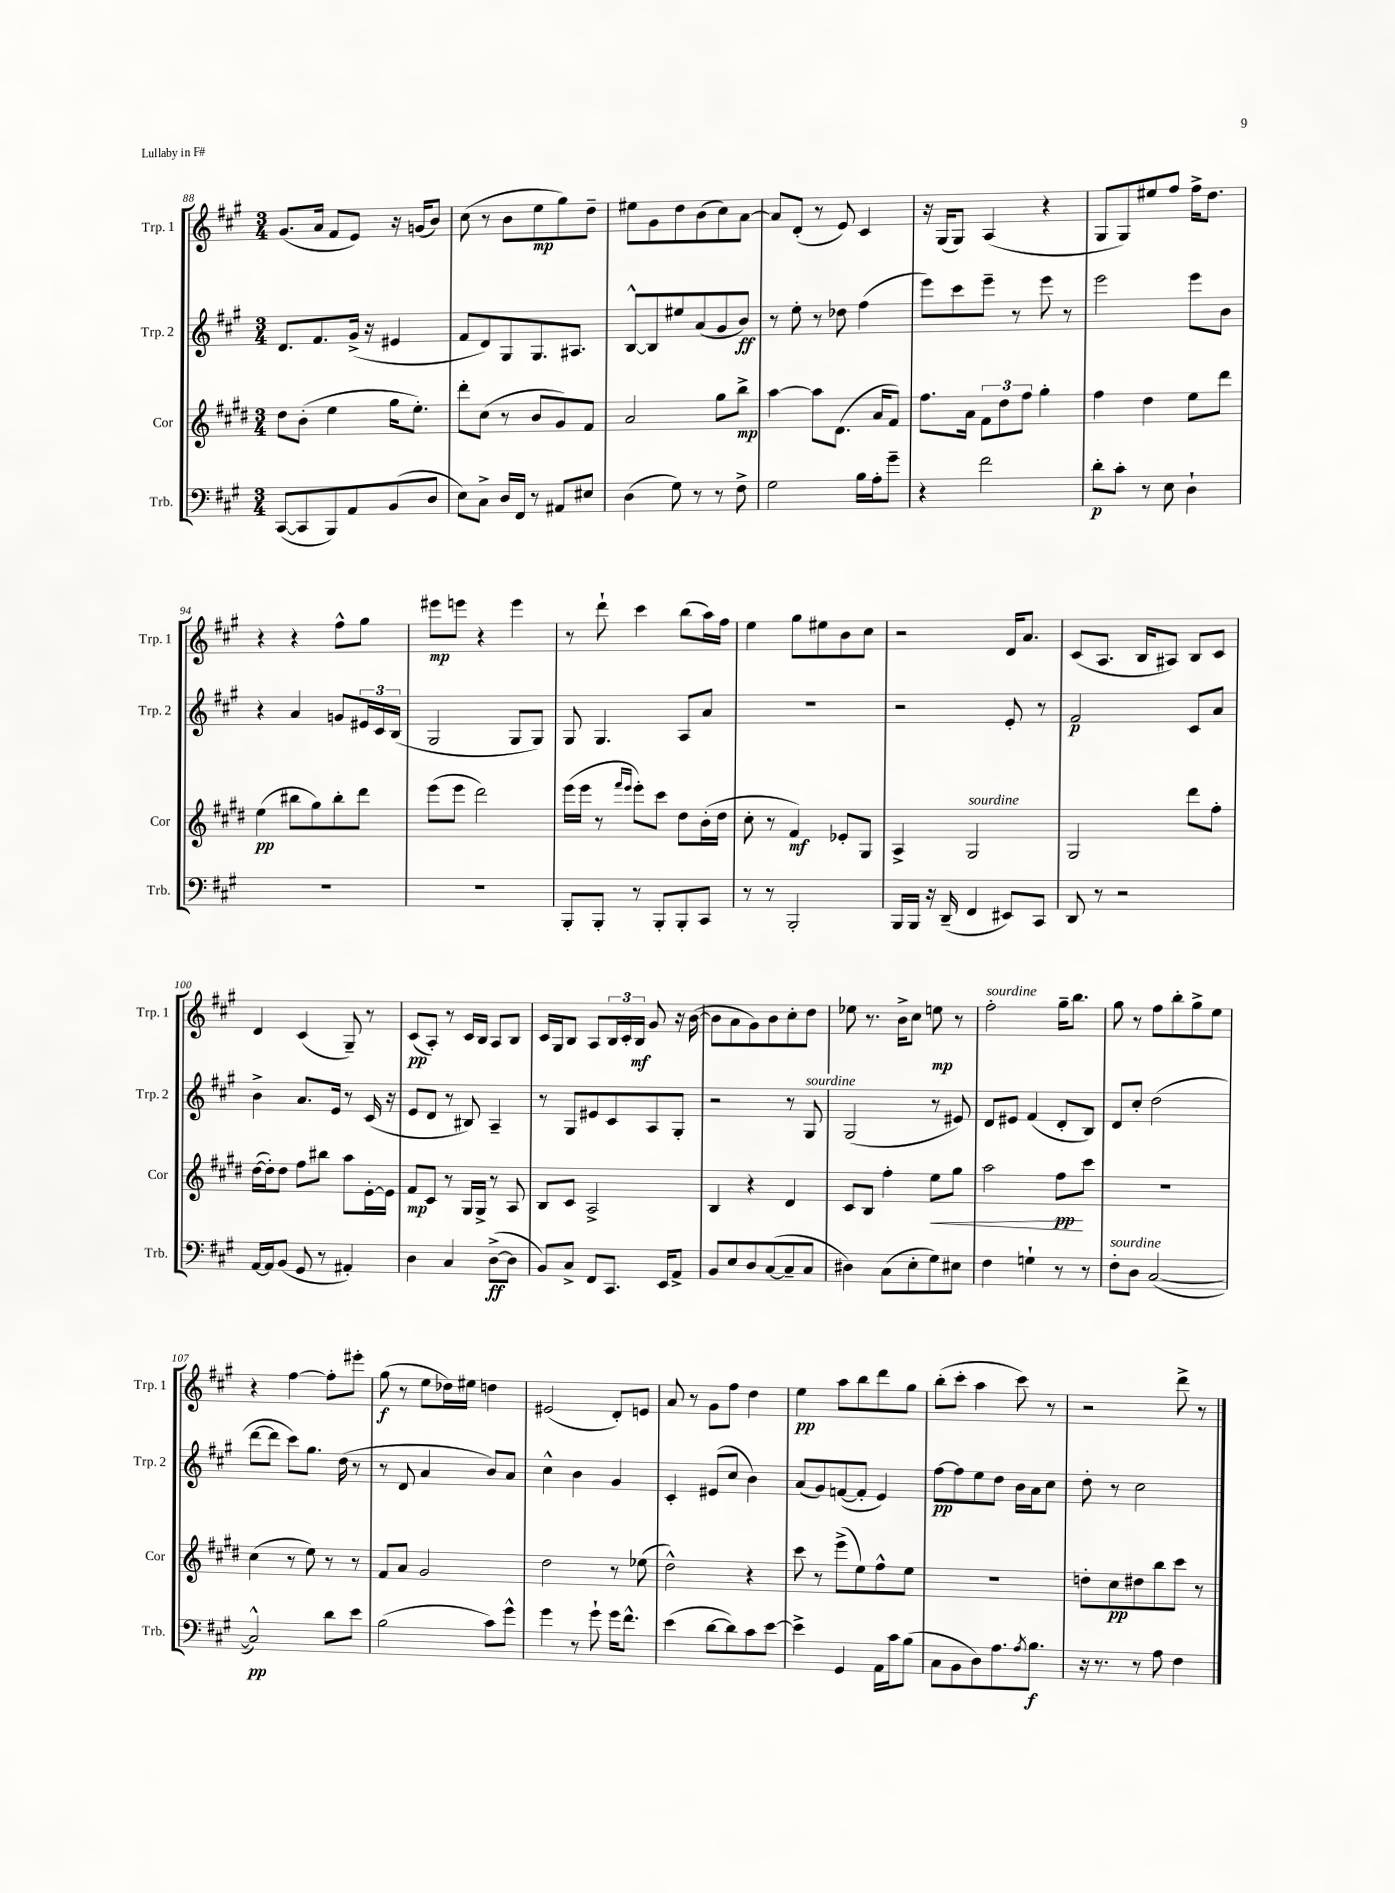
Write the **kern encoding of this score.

**kern	**dynam	**kern	**dynam	**kern	**dynam	**kern	**dynam
*part4	*part4	*part3	*part3	*part2	*part2	*part1	*part1
*staff4	*staff4	*staff3	*staff3	*staff2	*staff2	*staff1	*staff1
*I"Trb.	*	*I"Cor	*	*I"Trp. 2	*	*I"Trp. 1	*
*I'Trb.	*	*I'Cor	*	*I'Trp. 2	*	*I'Trp. 1	*
*clefF4	*	*clefG2	*	*clefG2	*	*clefG2	*
*k[f#c#g#]	*	*k[f#c#g#d#]	*	*k[f#c#g#]	*	*k[f#c#g#]	*
*M3/4	*	*M3/4	*	*M3/4	*	*M3/4	*
=88	=88	=88	=88	=88	=88	=88	=88
([8CC#/L	.	8dd#\L	.	8.d/L	.	(8.g#/L	.
8CC#/]	.	(8b'\J	.	.	.	.	.
.	.	.	.	8.f#/	.	16a/Jk	.
8BBB/)	.	4ee\	.	.	.	8f#/L	.
8AA/	.	.	.	(16g#^/Jk	.	8e/J)	.
.	.	.	.	16r	.	.	.
(8BB/	.	16gg#\KL	.	4e#X/	.	16r	.
.	.	8.ee'\J)	.	.	.	(16gn/KL	.
8D/J	.	.	.	.	.	8b/J)	.
=89	=89	=89	=89	=89	=89	=89	=89
8E\L)	.	8ddd#'\L	.	8f#/L	.	(8cc#\	.
8C#^\J	.	(8cc#\J	.	8d/)	.	8r	.
16D/LL	.	8r	.	8G#/	.	8b\L	.
16FF#/JJ	.	.	.	.	.	.	.
8r	.	8b/L	.	8.G#/	.	8ee\	mp
8AA#X/L	.	8g#/)	.	.	.	8gg#\)	.
.	.	.	.	8.A#X/J	.	.	.
8E#X/J	.	8f#/J	.	.	.	8dd~\J	.
=90	=90	=90	=90	=90	=90	=90	=90
(4D\	.	2a/	.	[8B^^/L	.	8ee#X\L	.
.	.	.	.	8B/]	.	8g#\	.
8G#\)	.	.	.	8ee#X/	.	8dd\	.
8r	.	.	.	(8a/	.	(8b\	.
8r	.	8gg#\L	.	8g#/	.	8cc#\)	.
8F#^\	.	8bb^\J	mp	8b/J)	ff	[8a\J	.
=91	=91	=91	=91	=91	=91	=91	=91
2G#\	.	[4aa\	.	8r	.	8a/L]	.
.	.	.	.	8ee'\	.	(8d'/J	.
.	.	8aa\L]	.	8r	.	8r	.
.	.	(8.d#\J	.	8dd-X\	.	8e/)	.
16B\LL	.	.	.	(4ff#\	.	4c#/	.
16A'\J	.	16a/KL	.	.	.	.	.
8g#~\J	.	8f#/J)	.	.	.	.	.
=92	=92	=92	=92	=92	=92	=92	=92
4r	.	8.ff#\L	.	8eee\L)	.	16r	.
.	.	.	.	.	.	(16G#/KL	.
.	.	.	.	8ccc#\	.	8G#/J)	.
.	.	16a\Jk	.	.	.	.	.
2f#\	.	12f#\L	.	8eee~\J	.	(4A/	.
.	.	12dd#\	.	.	.	.	.
.	.	.	.	8r	.	.	.
.	.	12ff#\J	.	.	.	.	.
.	.	4gg#'\	.	8eee\	.	4r	.
.	.	.	.	8r	.	.	.
=93	=93	=93	=93	=93	=93	=93	=93
8d'\L	p	4ff#\	.	2eee\	.	8G#/L	.
8c#'\J	.	.	.	.	.	8G#/)	.
8r	.	4dd#\	.	.	.	8ee#X/	.
8E\	.	.	.	.	.	8ff#/J	.
4D`\	.	8ee\L	.	8eee\L	.	16ff#^\KL	.
.	.	.	.	.	.	8.dd\J	.
.	.	8ddd#\J	.	8b\J	.	.	.
!!LO:LB:g=z
=94	=94	=94	=94	=94	=94	=94	=94
2.r	.	(4ee\	pp	4r	.	4r	.
.	.	8bb#X\L	.	4a/	.	4r	.
.	.	8gg#\)	.	.	.	.	.
.	.	8bb#'\	.	8gn/L	.	8ff#^^\L	.
.	.	8ddd#\J	.	24e#X/L	.	8gg#\J	.
.	.	.	.	24c#/	.	.	.
.	.	.	.	(24B/JJ	.	.	.
=95	=95	=95	=95	=95	=95	=95	=95
2.r	.	(8eee\L	.	2G#/	.	8eee#X\L	mp
.	.	8eee\J	.	.	.	8eeen\J	.
.	.	2ddd#\)	.	.	.	4r	.
.	.	.	.	8G#/L	.	4eee\	.
.	.	.	.	8G#/J)	.	.	.
=96	=96	=96	=96	=96	=96	=96	=96
8BBB'/L	.	(16eee\LL	.	8G#/	.	8r	.
.	.	16eee\JJ	.	.	.	.	.
8BBB'/J	.	8r	.	4.G#/	.	8ddd`\	.
.	.	16qqfff#/LL	.	.	.	.	.
.	.	16qqeee/JJ	.	.	.	.	.
8r	.	8eee'\L)	.	.	.	4ccc#\	.
8BBB'/L	.	8ccc#\J	.	.	.	.	.
8BBB'/	.	8dd#\L	.	8A/L	.	(8bb\L	.
8CC#/J	.	(16b'\L	.	8a/J	.	16aa\L)	.
.	.	16dd#\JJ	.	.	.	16ff#\JJ	.
=97	=97	=97	=97	=97	=97	=97	=97
8r	.	8cc#'\	.	2.r	.	4ee\	.
8r	.	8r	.	.	.	.	.
2BBB'/	.	4f#/)	mf	.	.	8gg#\L	.
.	.	.	.	.	.	8ee#X\	.
.	.	8e-X'/L	.	.	.	8b\	.
.	.	8G#/J	.	.	.	8cc#\J	.
=98	=98	=98	=98	=98	=98	=98	=98
16BBB/LL	.	4A^/	.	2r	.	2r	.
16BBB/JJ	.	.	.	.	.	.	.
16r	.	.	.	.	.	.	.
(16DD~/	.	.	.	.	.	.	.
!	!	!LO:TX:a:i:t=sourdine	!	!	!	!	!
4FF#/	.	2G#/	.	.	.	.	.
8EE#X/L)	.	.	.	8e'/	.	16d/KL	.
.	.	.	.	.	.	8.a/J	.
8CC#/J	.	.	.	8r	.	.	.
=99	=99	=99	=99	=99	=99	=99	=99
8DD/	.	2G#/	.	2f#/	p	(8c#/L	.
8r	.	.	.	.	.	8.A/J	.
2r	.	.	.	.	.	.	.
.	.	.	.	.	.	16B/KL	.
.	.	.	.	.	.	8A#X/J)	.
.	.	8ddd#\L	.	8c#/L	.	8B/L	.
.	.	8ff#'\J	.	8a/J	.	8c#/J	.
!!LO:LB:g=z
=100	=100	=100	=100	=100	=100	=100	=100
[16AA/LL	.	([16dd#\LL	.	4b^\	.	4d/	.
16AA/J]	.	16dd#'\J])	.	.	.	.	.
(8BB/J	.	8dd#\J	.	.	.	.	.
8GG#/	.	8ff#\L	.	8.a/L	.	(4c#/	.
8r	.	8bb#X\J	.	.	.	.	.
.	.	.	.	16e/Jk	.	.	.
4AA#X'/)	.	8aa\L	.	8r	.	8G#~/)	.
.	.	[16e'\L	.	(16c#/	.	8r	.
.	.	16e\JJ]	.	16r	.	.	.
=101	=101	=101	=101	=101	=101	=101	=101
4D\	.	8f#/L	mp	8e/L	.	(8c#/L	pp
.	.	8c#/J	.	8d/J	.	8A'/J)	.
4C#/	.	8r	.	8r	.	8r	.
.	.	16G#/LL	.	8B#X/)	.	16c#/LL	.
.	.	16G#^/JJ	.	.	.	16B/JJ	.
([8D^\L	ff	8r	.	4A~/	.	8A/L	.
8D\J]	.	8A/	.	.	.	8B/J	.
=102	=102	=102	=102	=102	=102	=102	=102
8BB/L)	.	8B/L	.	8r	.	16c#/LL	.
.	.	.	.	.	.	16G#/J	.
8C#^/J	.	8c#/J	.	8G#/L	.	8B/J	.
8FF#/L	.	2A^/	.	8e#X/	.	8A/L	.
8.CC#/J	.	.	.	8c#/	.	24B/L	.
.	.	.	.	.	.	24c#'/	.
.	.	.	.	.	.	24B/JJ	mf
.	.	.	.	8A/	.	8g#/	.
16EE/KL	.	.	.	.	.	.	.
8AA^/J	.	.	.	8G#'/J	.	16r	.
.	.	.	.	.	.	([16b\	.
=103	=103	=103	=103	=103	=103	=103	=103
8BB/L	.	4B/	.	2r	.	8b\L]	.
8E/	.	.	.	.	.	8a\	.
8D/	.	4r	.	.	.	8g#\)	.
([8C#/	.	.	.	.	.	8b\	.
8C#~/]	.	4d#/	.	8r	.	8cc#'\	.
!	!	!	!	!LO:TX:a:i:t=sourdine	!	!	!
8C#/J	.	.	.	8G#/	.	8dd\J	.
=104	=104	=104	=104	=104	=104	=104	=104
4D#X\)	.	8c#/L	.	(2G#/	.	8ee-X\	.
.	.	8B/J	.	.	.	8.r	.
(8C#\L	.	4ff#'\	.	.	.	.	.
.	.	.	.	.	.	16b^\KL	.
8E'\	.	.	.	.	.	8cc#\J	.
!	!	!	!LO:HP:b	!	!	!	!
8G#\)	.	8ee\L	<	8r	.	8een\	mp
8E#X\J	.	8gg#\J	.	8e#X/)	.	8r	.
=105	=105	=105	=105	=105	=105	=105	=105
!	!	!	!	!	!	!LO:TX:a:i:t=sourdine	!
4F#\	.	2aa\	.	8d/L	.	2ff#'\	.
.	.	.	.	8e#X/J	.	.	.
4Gn`\	.	.	.	(4f#/	.	.	.
8r	.	8ff#\L	pp	8d'/L	.	16gg#~\KL	.
.	.	.	.	.	.	8.bb\J	.
8r	.	8ccc#\J	[	8B/J)	.	.	.
=106	=106	=106	=106	=106	=106	=106	=106
!LO:TX:a:i:t=sourdine	!	!	!	!	!	!	!
8F#'\L	.	2.r	.	8d/L	.	8gg#\	.
8D\J	.	.	.	8cc#'/J	.	8r	.
([2C#/	.	.	.	(2dd\	.	8ff#\L	.
.	.	.	.	.	.	8bb'\	.
.	.	.	.	.	.	8gg#^\	.
.	.	.	.	.	.	8ee\J	.
!!LO:LB:g=z
=107	=107	=107	=107	=107	=107	=107	=107
2C#^^/])	pp	(4cc#\	.	[8ddd\L	.	4r	.
.	.	.	.	8ddd\J]	.	.	.
.	.	8r	.	8ccc#\L)	.	[4ff#\	.
.	.	8ee\)	.	8.gg#\J	.	.	.
8d\L	.	8r	.	.	.	8ff#'\L]	.
.	.	.	.	(16dd\	.	.	.
8e\J	.	8r	.	8r	.	8eee#X'\J	.
=108	=108	=108	=108	=108	=108	=108	=108
(2B\	.	8f#/L	.	8r	.	(8gg#\	f
.	.	8a/J	.	8d/	.	8r	.
.	.	2g#/	.	4a/	.	8ee\L	.
.	.	.	.	.	.	16dd-X\L)	.
.	.	.	.	.	.	16ee#X\JJ	.
8c#\L)	.	.	.	8b/L)	.	4ddn\	.
8g#^^\J	.	.	.	8a/J	.	.	.
=109	=109	=109	=109	=109	=109	=109	=109
4g#\	.	2dd#\	.	4cc#^^\	.	(2e#X/	.
8r	.	.	.	4b\	.	.	.
8g#`\	.	.	.	.	.	.	.
16g#\KL	.	8r	.	4g#/	.	8d'/L)	.
8.f#^^\J	.	.	.	.	.	.	.
.	.	(8ee-X\	.	.	.	8en/J	.
=110	=110	=110	=110	=110	=110	=110	=110
(4e\	.	2dd#^^\)	.	4c#'/	.	8a/	.
.	.	.	.	.	.	8r	.
[8d\L	.	.	.	(8e#X/L	.	8g#\L	.
8d\])	.	.	.	8cc#/J	.	8ff#\J	.
8c#\	.	4r	.	4b\)	.	4dd\	.
[8e\J	.	.	.	.	.	.	.
=111	=111	=111	=111	=111	=111	=111	=111
4e^\]	.	8ccc#\	.	(8a/L	.	4ee\	pp
.	.	8r	.	8g#/)	.	.	.
4GG#/	.	(8eee^\L	.	([8fn/	.	8aa\L	.
.	.	8ee\)	.	8f'/J]	.	8bb\	.
16AA\LL	.	8ff#^^\	.	4e/)	.	8ddd\	.
16c#\J	.	.	.	.	.	.	.
(8B\J	.	8ee\J	.	.	.	8gg#\J	.
=112	=112	=112	=112	=112	=112	=112	=112
8C#\L	.	2.r	.	[8ff#\L	pp	(8bb'\L	.
8BB\	.	.	.	8ff#\]	.	8ccc#'\J	.
8D\)	.	.	.	8ee\	.	4aa\	.
8.A\	.	.	.	8dd\J	.	.	.
.	.	.	.	16b\LL	.	8ccc#\)	.
8qA/	.	.	.	.	.	.	.
8.B\J	f	.	.	16a\J	.	.	.
.	.	.	.	8cc#\J	.	8r	.
=113	=113	=113	=113	=113	=113	=113	=113
16r	.	8ddn'\L	.	8dd'\	.	2r	.
8.r	.	.	.	.	.	.	.
.	.	8cc#\	pp	8r	.	.	.
8r	.	8dd#X\	.	2cc#\	.	.	.
8A\	.	8bb\	.	.	.	.	.
4F#\	.	8ccc#\J	.	.	.	8ddd^\	.
.	.	8r	.	.	.	8r	.
==	==	==	==	==	==	==	==
*-	*-	*-	*-	*-	*-	*-	*-
